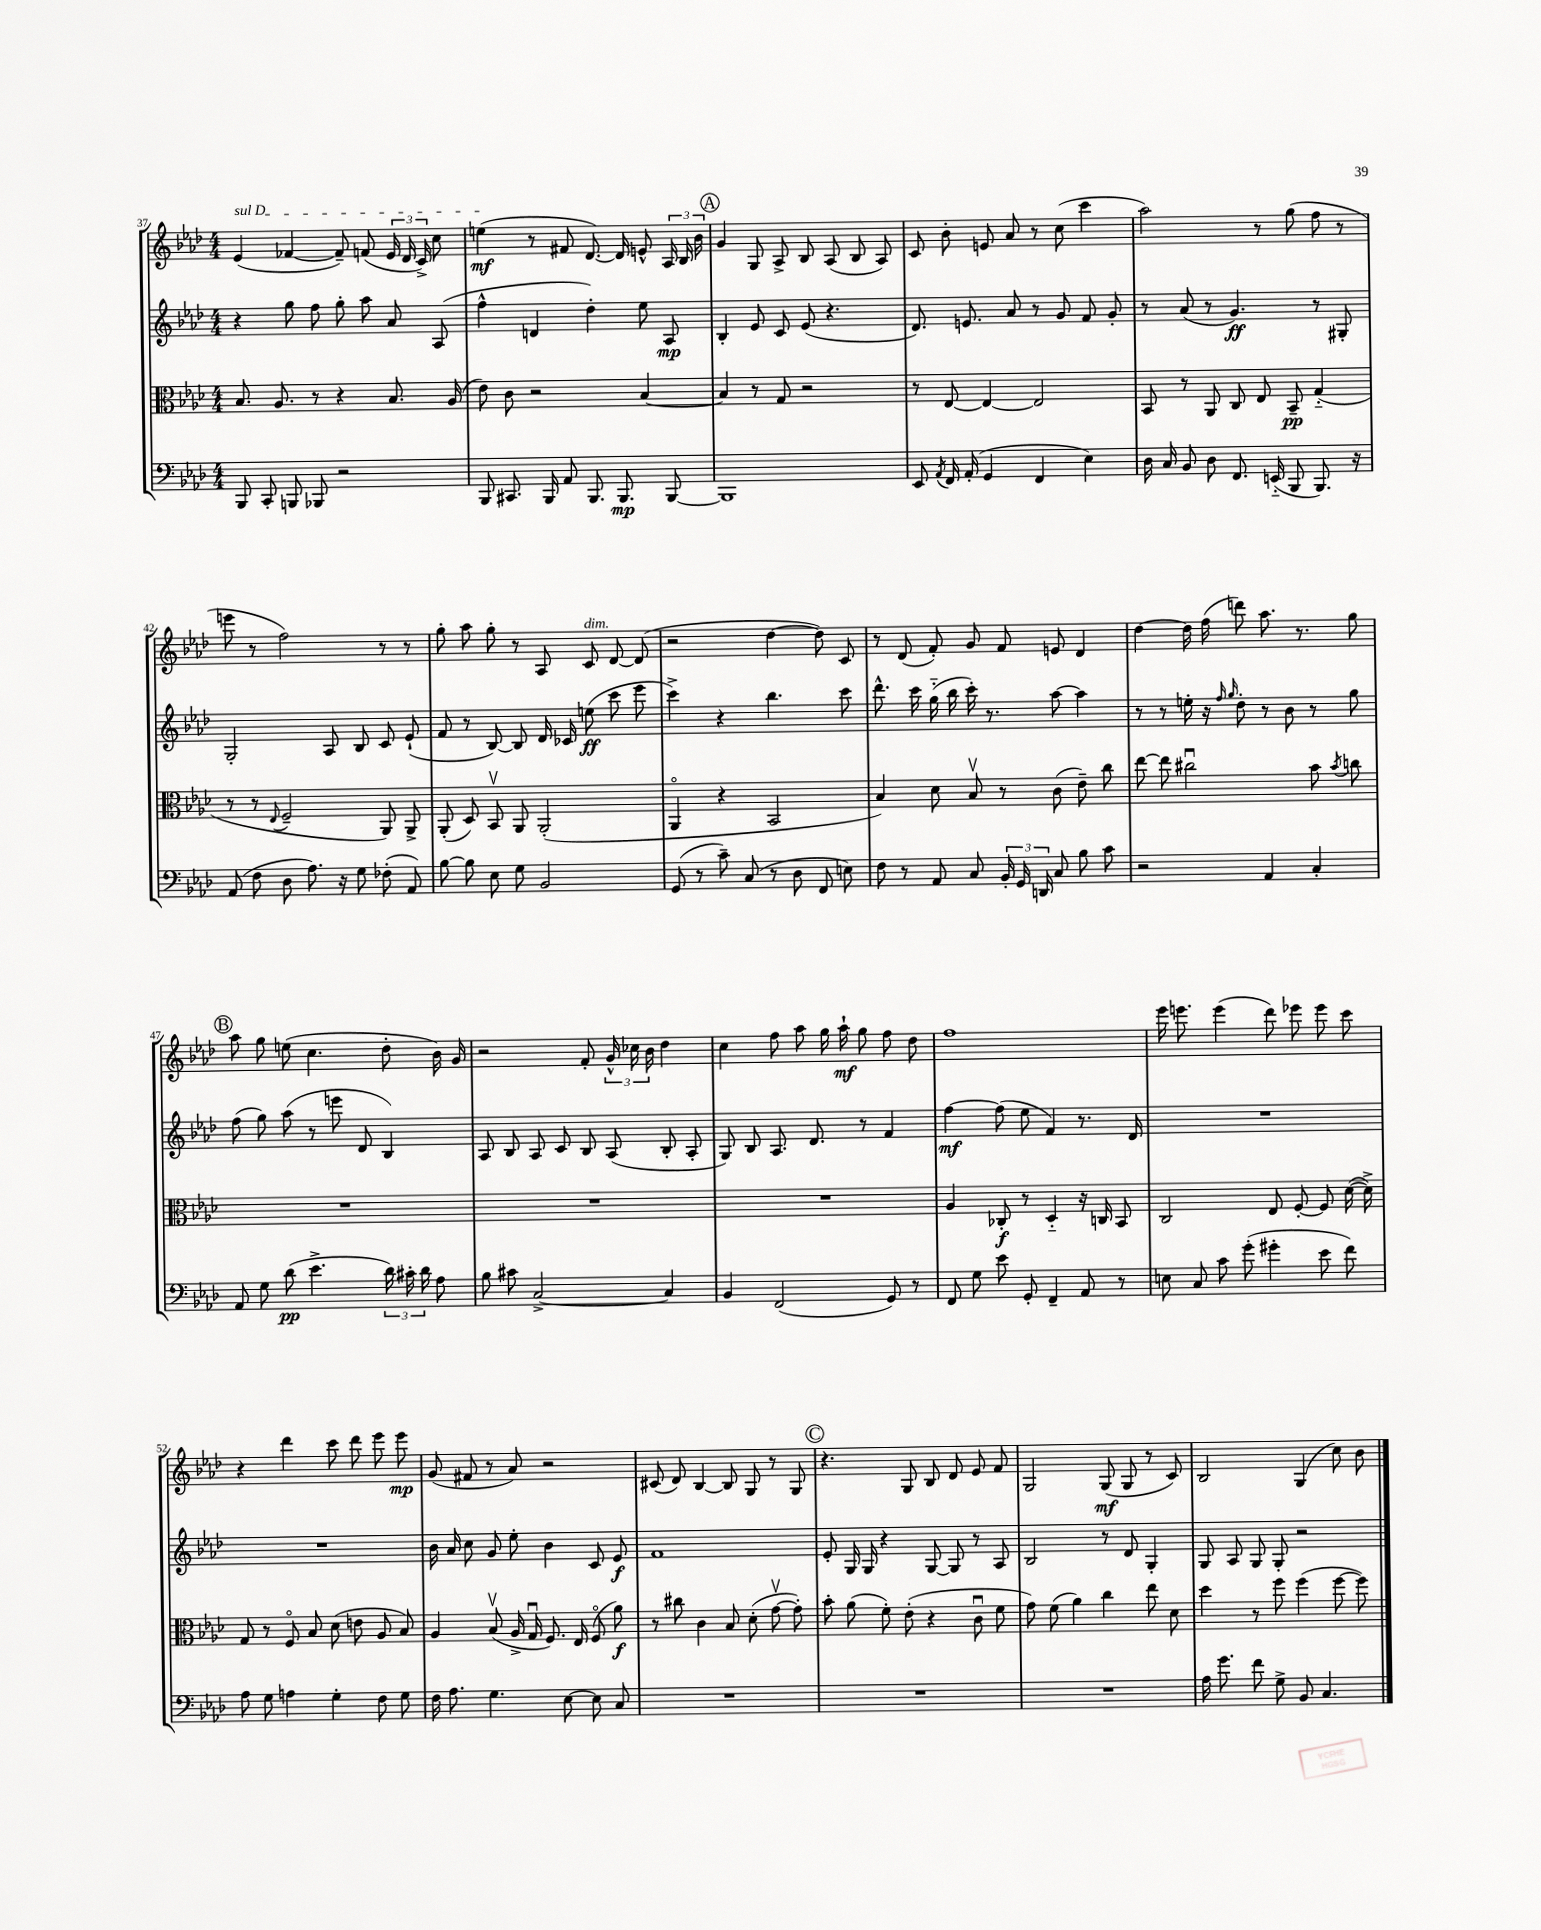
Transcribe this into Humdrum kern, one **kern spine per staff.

**kern	**kern	**kern	**kern
*staff4	*staff3	*staff2	*staff1
*clefF4	*clefC3	*clefG2	*clefG2
*k[b-e-a-d-]	*k[b-e-a-d-]	*k[b-e-a-d-]	*k[b-e-a-d-]
*M4/4	*M4/4	*M4/4	*M4/4
8BBB-	8.B-	4r	(4e-
8CC'	.	.	.
.	8.A-	.	.
8BBB	.	8gg	[4f-
8BBB-	8r	8ff	.
2r	4r	8gg'	8f-~])
.	.	8aa-	(8f
.	8.B-	8a-	24e-
.	.	.	24d-
.	.	.	24c^)
.	.	(8A-	8cc
.	(16A-	.	.
=	=	=	=
8BBB-	8e-)	4ff^^	(4ee
8.CC#	8c	.	.
.	2r	4d	8r
16BBB-	.	.	.
8AA-	.	.	8f#
8.BBB-	.	4dd-')	[8.d-)
8.BBB-	.	.	16d-]
.	[4B-	8ee-	8e^^
[8BBB-	.	8A-	24A-
.	.	.	24B-
.	.	.	24b-
=	=	=	=
1BBB-]	4B-]	4B-'	4g
.	8r	8e-	8G
.	8G	8c	8A-^
.	2r	(8e-	8B-
.	.	4.r	(8A-
.	.	.	8B-
.	.	.	8A-)
=	=	=	=
8EE-	8r	8.d-)	8c
8qAA-	.	.	.
16FF	[8E-	.	8b-'
(16AA-'	.	8.e	.
4GG	4E-_	.	8e
.	.	8a-	8a-
4FF	2E-]	8r	8r
.	.	8g	(8cc
4E-)	.	8f	4ccc
.	.	8g'	.
=	=	=	=
16D-	8BB-	8r	2aa-)
16C	.	.	.
8BB-	8r	(8a-	.
8D-	8AA-	8r	.
8.FF	8C	4.g)	.
.	8E-	.	8r
(16EE'~	.	.	.
8BBB-	8BB-~	.	(8gg
8.BBB-)	(4G'~	8r	8ff
.	.	8G#'	8r
16r	.	.	.
=	=	=	=
(8AA-	8r	2G'	8eee
8F	8r	.	8r
.	8qqE-	.	.
8D-	2F~	.	2ff)
8.A-)	.	.	.
.	.	8A-	.
16r	.	.	.
8G	.	8B-	.
(8F-'	8AA-)	8c	8r
8AA-)	8AA-^	(8e-`	8r
=	=	=	=
[8B-	(8AA-'	8f	8gg'
8B-]	8D-)	8r	8aa-
8E-	8BB-v	[8B-)	8gg'
8G	8AA-	8B-]	8r
2BB-	(2AA-'	16d-	8A-
.	.	16c-	.
.	.	(8ee	8c
.	.	8ccc	[8d-
.	.	8eee-	(8d-]
=	=	=	=
(8GG	4AA-o	4ccc^)	2r
8r	.	.	.
8c~)	4r	4r	.
(8C	.	.	.
8r	2BB-	4.bb-	[4dd-
8D-	.	.	.
8FF	.	.	8dd-])
8E)	.	8ccc	8c
=	=	=	=
8F	4B-)	8.ddd-^^	8r
8r	.	.	(8d-
.	.	16ccc	.
8AA-	8d-	(16gg'~	8f')
.	.	16bb-	.
8C	8B-v	16ccc')	8g
.	.	8.r	.
24BB-'	8r	.	8f
24GG	.	.	.
24DD	.	.	.
8C	(8c	[8aa-	8e
8B-	8e-~)	4aa-]	4d-
8c	8cc	.	.
=	=	=	=
2r	[8ee-	8r	[4dd-
.	8ee-]	8r	.
.	2cc#u	16ee'	16dd-]
.	.	16r	(16ff
.	.	16qqff	.
.	.	16qqgg	.
.	.	8dd-'	8ddd)
4AA-	.	8r	8.aa-
.	.	8b-	.
.	.	.	8.r
4C'	8b-	8r	.
.	8qb-	.	.
.	8cc	8gg	8gg
=	=	=	=
8AA-	1r	(8ff	8aa-
8G	.	8gg)	8gg
(8d-	.	(8aa-	(8ee
4.e-^	.	8r	4.cc
.	.	8eee	.
.	.	8d-	.
24d-)	.	4B-)	8dd-'
24c#'	.	.	.
24d-	.	.	.
8A-	.	.	16b-)
.	.	.	16g
=	=	=	=
8B-	1r	8A-	2r
8c#	.	8B-	.
[2C^	.	8A-	.
.	.	8c	.
.	.	8B-	8f'
.	.	(8A-	24g^^
.	.	.	24cc-
.	.	.	24b-
4C]	.	8B-'	4dd-
.	.	8A-'	.
=	=	=	=
4BB-	1r	8G)	4cc
.	.	8B-	.
(2FF	.	8.A-	8ff
.	.	.	8aa-
.	.	8.d-	.
.	.	.	16gg
.	.	.	16aa-`
.	.	8r	8gg
8GG)	.	4f	8ff
8r	.	.	8dd-
=	=	=	=
8FF	4A-	[4ff	1ff
8G	.	.	.
8e-	8C-'	(8ff]	.
8GG'	8r	8ee-	.
4FF~	4D-'~	4f)	.
8AA-	16r	8.r	.
.	16C	.	.
8r	8BB-	.	.
.	.	16d-	.
=	=	=	=
8E	2C	1r	16eee-
.	.	.	8.eee
8C	.	.	.
8c	.	.	(4eee
(8g'	.	.	.
4g#'	8E-	.	8ddd-)
.	[8F'	.	8eee-
8e-	8F]	.	8eee-
8f)	([16d-	.	8ccc
.	16d-^])	.	.
=	=	=	=
8A-	8G	1r	4r
8G	8r	.	.
4A	8Fo	.	4ddd-
.	8B-	.	.
4G'	(8d-	.	8ccc
.	8e	.	8ddd-
8F	8A-	.	8eee-
8G	8B-)	.	8eee-
=	=	=	=
16F	4A-	16b-	(8g
8.A-	.	16a-	.
.	.	8cc	8f#
4.G	(8B-v	8g	8r
.	16A-^	8ee-'	8a-)
.	16Gu	.	.
.	8.F)	4b-	2r
[8E-	.	.	.
.	16E-	.	.
8E-]	(8Fo	8c	.
8C	8a-)	8e-	.
=	=	=	=
1r	8r	1f	(8c#
.	8cc#	.	8d-)
.	4c	.	[4B-
.	8B-	.	8B-]
.	(8d-'	.	8G
.	[8gv	.	8r
.	8g'])	.	8G
=	=	=	=
1r	8b-'	8e-'	4.r
.	(8a-	16G	.
.	.	16G	.
.	8f')	4r	.
.	(8e-'	.	8G
.	4r	[8G	8B-
.	.	8G]	8d-
.	8cu	8r	8e-
.	8f	8A-	8f
=	=	=	=
1r	8g)	2B-	2G
.	(8f	.	.
.	4a-)	.	.
.	4cc	8r	(8G
.	.	8d-	8G
.	8ee-	4G'	8r
.	8d-	.	8c)
=	=	=	=
16A-	4dd-	8G	2B-
8.g	.	.	.
.	.	8A-	.
8f	8r	8G	.
8G^	8ff	8G'	.
8BB-	(4ff	2r	(4G
4.C	.	.	.
.	[8ff	.	8cc)
.	8ff])	.	8b-
==	==	==	==
*-	*-	*-	*-
